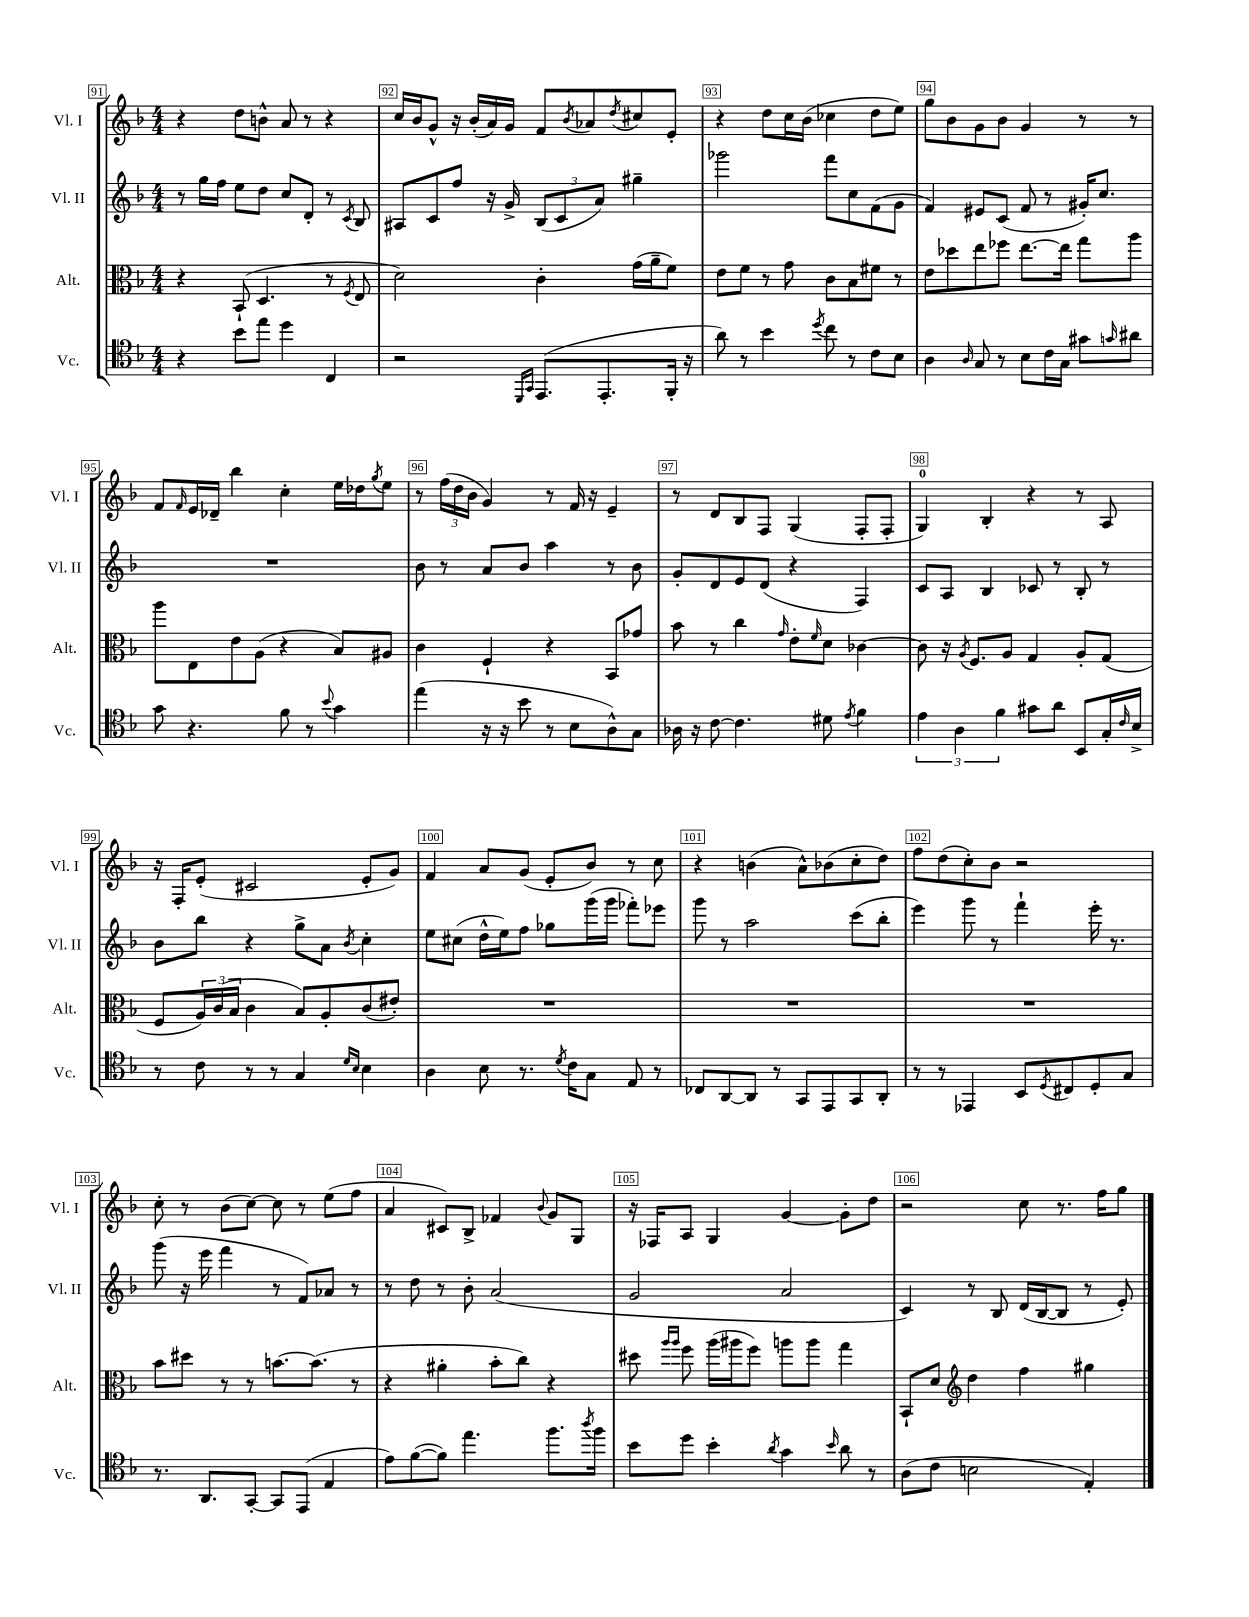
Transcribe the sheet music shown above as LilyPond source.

<<
\new StaffGroup <<
\new Staff = "s0" \with { instrumentName = "Vl. I" shortInstrumentName = "Vl. I" } {
    \clef treble \key f \major \numericTimeSignature \time 4/4
    r4 d''8 b'8-^ a'8 r8 r4 |
    c''16 bes'16 g'8-^ r16 bes'16-.( a'16) g'16 f'8 \acciaccatura { bes'8 } aes'8 \acciaccatura { d''8 } cis''8 e'8-. |
    r4 d''8 c''16 bes'16( ces''4 d''8 e''8) |
    g''8 bes'8 g'8 bes'8 g'4 r8 r8 |
    f'8 \grace { f'16 } e'16 des'16-- bes''4 c''4-. e''16 des''16 \acciaccatura { g''8 } e''8 |
    r8 \tuplet 3/2 { f''16( d''16 bes'16 } g'4) r8 f'16 r16 e'4-- |
    r8 d'8 bes8 f8 g4( f8-. f8-. |
    g4-0) bes4-. r4 r8 a8 |
    r16 f16-. e'8-.( cis'2 e'8-. g'8) |
    f'4 a'8 g'8( e'8-. bes'8) r8 c''8 |
    r4 b'4( a'8-^) bes'8( c''8-. d''8) |
    f''8 d''8( c''8-.) bes'8 r2 |
    c''8-. r8 bes'8( c''8~) c''8 r8 e''8( f''8 |
    a'4 cis'8) bes8-> fes'4 \appoggiatura { bes'8 } g'8 g8 |
    r16 fes16 a8 g4 g'4~ g'8-. d''8 |
    r2 c''8 r8. f''16 g''8 \bar "|." |
}
\new Staff = "s1" \with { instrumentName = "Vl. II" shortInstrumentName = "Vl. II" } {
    \clef treble \key f \major \numericTimeSignature \time 4/4
    r8 g''16 f''16 e''8 d''8 c''8 d'8-. r8 \acciaccatura { c'8 } bes8 |
    ais8 c'8 f''8 r16 g'16-> \tuplet 3/2 { bes8( c'8 a'8) } gis''4-- |
    ges'''2 f'''8 c''8 f'8( g'8 |
    f'4) eis'8 c'8( f'8 r8 gis'16-.) c''8. |
    R1 |
    bes'8 r8 a'8 bes'8 a''4 r8 bes'8 |
    g'8-. d'8 e'8 d'8( r4 f4) |
    c'8 a8 bes4 ces'8 r8 bes8-. r8 |
    bes'8 bes''8 r4 g''8-> a'8 \acciaccatura { bes'8 } c''4-. |
    e''8 cis''8( d''16-^ e''16) f''8 ges''8 g'''16( g'''16 fes'''8-.) ees'''8 |
    g'''8 r8 a''2 c'''8( bes''8-. |
    e'''4) g'''8 r8 f'''4-! e'''16-. r8. |
    g'''8( r16 e'''16 f'''4 r8 f'8) aes'8 r8 |
    r8 d''8 r8 bes'8-. a'2( |
    g'2 a'2 |
    c'4) r8 bes8 d'16( bes16~ bes8 r8 e'8-.) \bar "|." |
}
\new Staff = "s2" \with { instrumentName = "Alt." shortInstrumentName = "Alt." } {
    \clef alto \key f \major \numericTimeSignature \time 4/4
    r4 bes,8-!( d4. r8 \acciaccatura { f8 } e8 |
    d'2) c'4-. g'16( a'16-- f'8) |
    e'8 f'8 r8 g'8 c'8 bes8 fis'8 r8 |
    e'8 des''8 e''8 fes''8 e''8.~ e''16 g''8 a''8 |
    a''8 e8 e'8 a8( r4 bes8) ais8 |
    c'4 f4-! r4 bes,8 ges'8 |
    bes'8 r8 c''4 \grace { g'16 } e'8-. \grace { f'16 } d'8 ces'4~ |
    ces'8 r16 \acciaccatura { a8 } f8. a8 g4 a8-. g8( |
    f8 \tuplet 3/2 { a16) c'16( bes16 } c'4 bes8) a8-. c'8( eis'8-.) |
    R1 |
    R1 |
    R1 |
    bes'8 dis''8 r8 r8 b'8.~ b'8.( r8 |
    r4 ais'4-. bes'8-. c''8) r4 |
    dis''8 \grace { a''16 a''16 } f''8 a''16( ais''16 f''8) a''8 a''8 g''4 |
    bes,8-! d'8 \clef treble d''4 f''4 gis''4 \bar "|." |
}
\new Staff = "s3" \with { instrumentName = "Vc." shortInstrumentName = "Vc." } {
    \clef tenor \key f \major \numericTimeSignature \time 4/4
    r4 bes'8 e''8 d''4 c4 |
    r2 \grace { d,16 g,16 } e,8.( e,8.-. f,16-. r16 |
    a'8) r8 bes'4 \acciaccatura { d''8 } c''8 r8 c'8 bes8 |
    a4 \grace { a16 } g8 r8 bes8 c'16 g16 gis'8 \grace { g'16 } ais'8 |
    g'8 r4. f'8 r8 \appoggiatura { bes'8 } g'4 |
    e''4( r16 r16 bes'8 r8 bes8 a8-^) g8 |
    aes16 r16 c'8~ c'4. dis'8 \acciaccatura { e'8 } f'4 |
    \tuplet 3/2 { e'4 a4 f'4 } gis'8 a'8 bes,8 g16-. \grace { c'16 } bes16-> |
    r8 c'8 r8 r8 g4 \grace { d'16 bes16 } bes4 |
    a4 bes8 r8. \acciaccatura { d'8 } c'16 g8 e8 r8 |
    ces8 a,8~ a,8 r8 g,8 e,8 g,8 a,8-. |
    r8 r8 ees,4 bes,8 \acciaccatura { d8 } cis8 d8-. g8 |
    r8. a,8. g,8~-. g,8 e,8( e4 |
    e'8) f'8~( f'8) e''4. f''8. \acciaccatura { a''8 } f''16 |
    bes'8 d''8 bes'4-. \acciaccatura { a'8 } g'4 \grace { bes'16 } a'8 r8 |
    a8( c'8 b2 e4-.) \bar "|." |
}
>>
>>
\layout { \context { \Score currentBarNumber = #91 \override BarNumber.break-visibility = ##(#f #t #t) barNumberVisibility = #all-bar-numbers-visible \override BarNumber.stencil = #(make-stencil-boxer 0.1 0.3 ly:text-interface::print) } }
